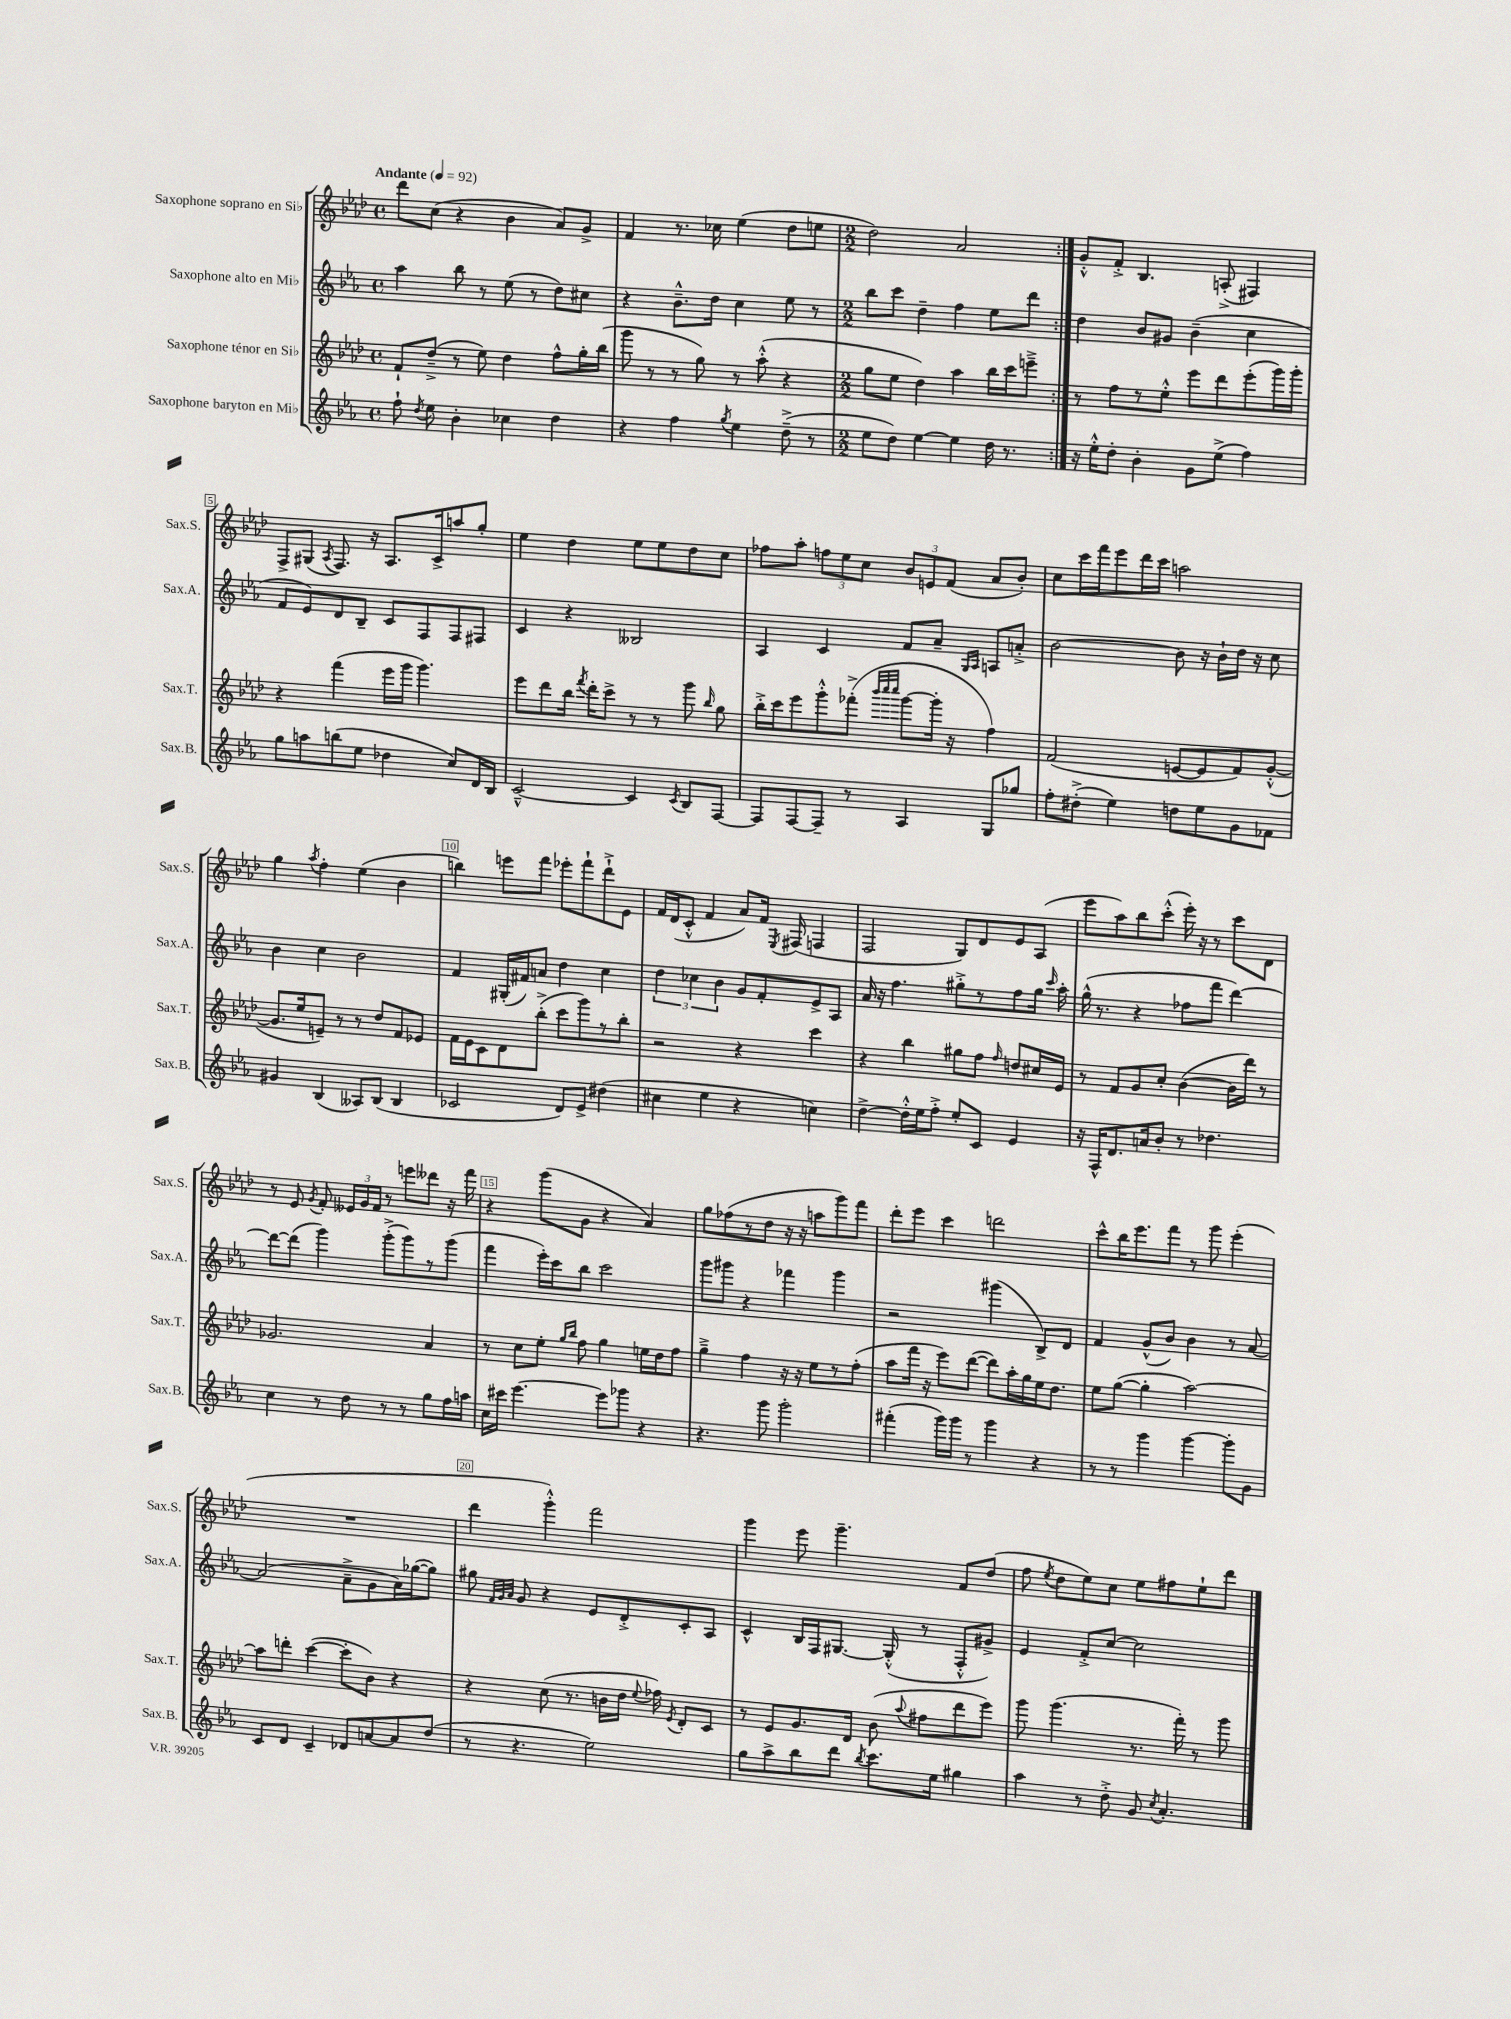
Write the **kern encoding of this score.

**kern	**kern	**kern	**kern
*part4	*part3	*part2	*part1
*staff4	*staff3	*staff2	*staff1
*I"Saxophone baryton en Mi♭	*I"Saxophone ténor en Si♭	*I"Saxophone alto en Mi♭	*I"Saxophone soprano en Si♭
*I'Sax.B.	*I'Sax.T.	*I'Sax.A.	*I'Sax.S.
*clefG2	*clefG2	*clefG2	*clefG2
*k[b-e-a-]	*k[b-e-a-d-]	*k[b-e-a-]	*k[b-e-a-d-]
*M4/4	*M4/4	*M4/4	*M4/4
*met(c)	*met(c)	*met(c)	*met(c)
*MM92	*MM92	*MM92	*MM92
=1	=1	=1	=1
!	!	!	!LO:TX:a:B:t=Andante
8ff`\	8f`/L	4aa-\	8ddd-\L
8qdd/	.	.	.
8ee-\	(8dd-~^/J	.	(8cc\J
4b-'\	8r	8bb-\	4r
.	8ee-\)	8r	.
4cc-X\	4dd-\	(8ee-\	4b-\
.	.	8r	.
4dd\	8ff^^\L	8dd\L)	8a-/L)
.	16gg'\L	8cc#X\J	8g^/J
.	(16bb-\JJ	.	.
=2	=2	=2	=2
4r	8ggg\	4r	4f/
.	8r	.	.
4ff\	8r	8.b-~^^\L	8.r
.	8gg\)	.	.
.	.	16dd\Jk	16cc-X\
8qgg/	.	.	.
4ee-\	8r	4cc\	(4ee-\
.	(8aa-'^^\	.	.
(8dd~^\	4r	8ee-\	8dd-\L
8r	.	8r	8een\J
=3	=3	=3	=3
*M2/2	*M2/2	*M2/2	*M2/2
8ee-\L	8gg\L	8bb-\L	2dd-\)
8dd\J)	8ee-\J	8ccc\J	.
[4ee-\	4dd-\)	4dd~\	.
4ee-\]	4aa-\	4ff\	2a-/
16dd\	16bb-\LL	8ee-\L	.
8.r	16ccc\J	.	.
.	8eeen~^\J	8ddd\J	.
=4:|!	=4:|!	=4:|!	=4:|!
16r	8r	4dd\	8g'^^/L
16ee-'^^\KL	.	.	.
8dd'\J	8ff\L	.	8f'^/J
4b-'\	8r	8b-/L	4.B-/
.	8ee-'^^\J	8g#X/J	.
8g\L	8eee-\L	(4b-~\	.
(8ee-^\J	8ddd-\	.	(8An'^/
4ff\)	(8eee-'\	4cc\	4F#X/)
.	16ggg\L)	.	.
.	16ggg'\JJ	.	.
!!LO:LB:g=z
=5	=5	=5	=5
8gg\L	4r	8f/L	8F^/L
8aan\	.	8e-/)	(8G#X/J
.	.	.	8qA-/
(8bbn\	(4fff\	8d/	8.F/)
8ee-\J	.	8B-~/J	.
.	.	.	16r
4dd-X\	16eee-\LL	8c/L	8.A-/L
.	16ggg\JJ	.	.
.	4.ggg\)	8F/	.
.	.	.	16c^/k
8cc/L)	.	8F/	8aan/
16d/L	.	8F#X/J	8gg'/J
16B-/JJ	.	.	.
=6	=6	=6	=6
[2c~^^/	8eee-\L	4c/	4ee-\
.	8ddd-\	.	.
.	16bb-\Jk	4r	4dd-\
.	8qfff/	.	.
.	16ddd-'\KL	.	.
.	8ccc^\J	.	.
4c/]	8r	2B--X/	8ee-\L
.	8r	.	8ee-\
8qc/	.	.	.
8B-/L	8ggg\	.	8dd-\
.	16qqbb-/	.	.
[8F/J	8gg\	.	8cc\J
=7	=7	=7	=7
8F/L]	16bb-'^\LL	4A-/	8ff-X\L
.	16ccc\J	.	.
[8F/	8eee-\	.	8aa-'\J
8F~/J]	8ggg'^^\	4c/	12ffn\L
.	.	.	12ee-\
8r	(8fff-X'^\J	.	.
.	.	.	12cc\J
.	32qqbbb-/LLL	.	.
.	32qqcccc/	.	.
.	32qqcccc/JJJ	.	.
4A-/	[8ggg\L	8f/L	12b-/L
.	.	.	12en/
.	16ggg'\Jk]	8a-~/J	.
.	.	.	(12f/J
.	16r	.	.
.	.	16qqG/LL	.
.	.	16qqA-/JJ	.
8G/L	4ff\)	8An/L	8a-/L
8gg-X/J	.	8an'^/J	8b-'/J)
=8	=8	=8	=8
8ff'\L	(2f/	[2b-\	8cc\L
(8dd#X'^\J	.	.	16ccc\L
.	.	.	16fff\J
4ee-\)	.	.	8eee-\
.	.	.	16ddd-\L
.	.	.	16ccc\JJ
8ddn\L	[8en/L	8b-\]	2aan\
8ee-\	8e/]	16r	.
.	.	16b-`\LL	.
8g\	8f/)	16dd\JJ	.
.	.	16r	.
8f-X\J	([8g'^^/J	8cc\	.
!!LO:LB:g=z
=9	=9	=9	=9
4g#X/	8.g/L]	4b-\	4gg\
.	16ee-/k	.	.
.	.	.	8qaa-/
(4B-/	8en~/J)	4cc\	4ff'\
.	8r	.	.
8A--X/L)	8r	2b-\	(4ee-\
(8B-/J	8dd-/L	.	.
4B-/	8f/	.	4b-\
.	8e-X/J	.	.
=10	=10	=10	=10
2c-X/	16f\LL	4f/	4bbn\)
.	16e-\J	.	.
.	8c\	.	.
.	8d-\	(16G#X'/LL	8eeen\L
.	.	16f#X/J)	.
.	(8bb-'^\J	8an/J	8fff\J
8d/L)	8ccc\L	4dd\	8eee-X'\L
8e-^/J	8ggg\)	.	8fff`\
(4dd#X\	8r	4cc\	8ddd-`^\
.	8bb-'\J	.	8e-\J
=11	=11	=11	=11
4cc#X\	2r	6dd\	16f/LL
.	.	.	(16d-/J
.	.	.	8c'^^/J
.	.	6cc-X\	.
4ee-\	.	.	4f/
.	.	6b-\	.
4r	4r	8g/L	8a-/L)
.	.	8f'/	16f/Jk
.	.	.	8qE-/
.	.	.	(16F#X/
4ccn\)	4ccc\	8e-^/	4Fn/
.	.	8A-/J	.
=12	=12	=12	=12
[4dd^\	4r	16a-/	2F/
.	.	16r	.
.	.	4.ff\	.
16dd'^^\LL]	4bb-\	.	.
16ee-\J	.	.	.
8ff'^\J	.	.	.
8ee-'/L	8gg#X\L	8gg#X'^\L	8G/L)
8c/J	8ff\J	8r	8d-/
.	16qqff/	.	.
4e-/	8ddn/L	8ff\	8e-/
.	16cc#X/L	16gg#\Jk	(8A-/J
.	.	16qqccc/	.
.	16e-/JJ	16aa-'\	.
=13	=13	=13	=13
16r	8r	(16gg^^\	8eee-\L
16F^^/KL	.	8.r	.
8.d/	8f/L	.	8aa-\)
.	8g/	4r	8bb-\
16an/k	.	.	.
8b-'/J	8cc'/J	.	(8ccc'^^\J
8r	([4b-\	8ff-X\L	16eee-'\)
.	.	.	16r
4.dd-X\	.	8fff\J	8r
.	16b-\LL]	[4ddd\)	8ccc\L
.	16ddd-\JJ)	.	.
.	8r	.	8d-\J
!!LO:LB:g=z
=14	=14	=14	=14
4cc\	2.g-X/	8ddd\L_	8r
.	.	(8ddd\J]	8e-/
.	.	.	8qg/
8r	.	4ggg\)	8f'/
8dd\	.	.	24e--X/LL
.	.	.	24g/
.	.	.	24f/JJ
8r	.	(8ggg'^\L	8r
8r	.	8ggg\)	8eeen\L
8gg\L	4a-/	8r	8ddd--X\J
16ff\L	.	(8ggg\J	16r
16aan\JJ	.	.	16fff\
=15	=15	=15	=15
16cc\LL	8r	4fff\	4r
16ccc#X\JJ	.	.	.
[4.eee-\	8cc\L	.	.
.	8ee-'\J	16eee-'\LL)	(8ggg\L
.	.	16ccc\J	.
.	16qqgg/LL	.	.
.	16qqbb-/JJ	.	.
.	8ff\	8bb-\J	8g\J
8eee-\L]	4gg\	2ccc\	4r
8ggg-X\J	.	.	.
4r	16een\LL	.	4a-/)
.	16dd-\J	.	.
.	8ff\J	.	.
=16	=16	=16	=16
4.r	4gg~^\	8ggg\L	8gg\L
.	.	8ggg#X\J	(8ff-X\
.	4ff\	4r	8r
8ggg\	.	.	8dd-\J
2ggg'\	16r	4fff-X\	16r
.	16r	.	16r
.	8ee-\L	.	8aan\L
.	8r	4ggg#\	8ggg\)
.	(8ff'\J	.	8fff\J
=17	=17	=17	=17
(4fff#X'\	8aa-\L	2r	8ddd-'\L
.	16fff\Jk	.	8eee-\J
.	16r	.	.
16ggg\LL)	8eee-\L)	.	4ccc\
16ggg\JJ	.	.	.
8r	([8ddd-\J	.	.
4ggg\	8ddd-\L])	(4ggg#X\	2dddn\
.	16aa-'\L	.	.
.	16gg\	.	.
4r	16ee-\J	8B-^/L)	.
.	8.dd-\J	.	.
.	.	8d/J	.
=18	=18	=18	=18
8r	8ee-\L	4f/	8ccc^^\L
8r	([8gg\J	.	16bb-\K
.	.	.	8.eee-\
4ggg\	4gg'\]	(8g^^/L	.
.	.	8b-/J)	8fff\J
[4ggg\	[2aa-\)	4b-\	8r
.	.	.	8ggg\
8ggg'\L]	.	8r	(4eee-'\
8g\J	.	[8a-/	.
!!LO:LB:g=z
=19	=19	=19	=19
8c/L	8aa-\L]	(2a-/]	1r
8d/J	8dddn'\J	.	.
4c~/	([4ccc\	.	.
8d-X/L	8ccc'\L]	8a-~^\L	.
[8an/	8b-\J)	8g\	.
8a/]	4r	16a-\L)	.
.	.	([16gg-X\J	.
(8dd/J	.	8gg-\J])	.
=20	=20	=20	=20
8r	4r	8gg#X\	4ddd-\
.	.	32qqf/LLL	.
.	.	32qqg/	.
.	.	32qqa-/JJJ	.
4.r	.	8g/	.
.	(8cc\	4r	4ggg'^^\)
.	8.r	.	.
2ee-\)	.	8e-/L	2fff\
.	16bn\LL	.	.
.	16dd-\JJ	8d'^/	.
.	8qqee-/	.	.
.	16ff-X\)	.	.
.	8qe-/	.	.
.	8d-'/L	8c'/	.
.	8c/J	8A-/J	.
=21	=21	=21	=21
8gg\L	8r	4c^^/	4ggg\
8aa-^\	8e-/L	.	.
8bb-\	8.g/	16B-/LL	8eee-\
.	.	16F/J	.
8ddd\J	.	[8.G#X/J	4.ggg~\
.	16d-/Jk	.	.
8qbb-/	.	.	.
8.ccc\L	(8b-\	.	.
.	.	(16G#'^^/]	.
.	8qqaa-/	.	.
.	8ff#X\L	8r	.
16ee-\Jk	.	.	.
4gg#X\	8ddd-\	8F'^^/L	8f/L
.	8eee-\J)	8g#X^/J)	(8dd-/J
=22	=22	=22	=22
4aa-\	8ggg\	4e-/	8ff\
.	.	.	8qee-/
.	(4.ggg\	.	8dd-\L
8r	.	8f'^/L	8ee-\)
8dd'^\	.	[8cc/J	8cc\J
8g/	8.r	2cc\]	8ee-\L
8qcc/	.	.	.
4.a-'/	.	.	8ff#X\
.	16fff'\)	.	.
.	8r	.	8ee-`\
.	8ggg\	.	8ddd-\J
==	==	==	==
*-	*-	*-	*-
